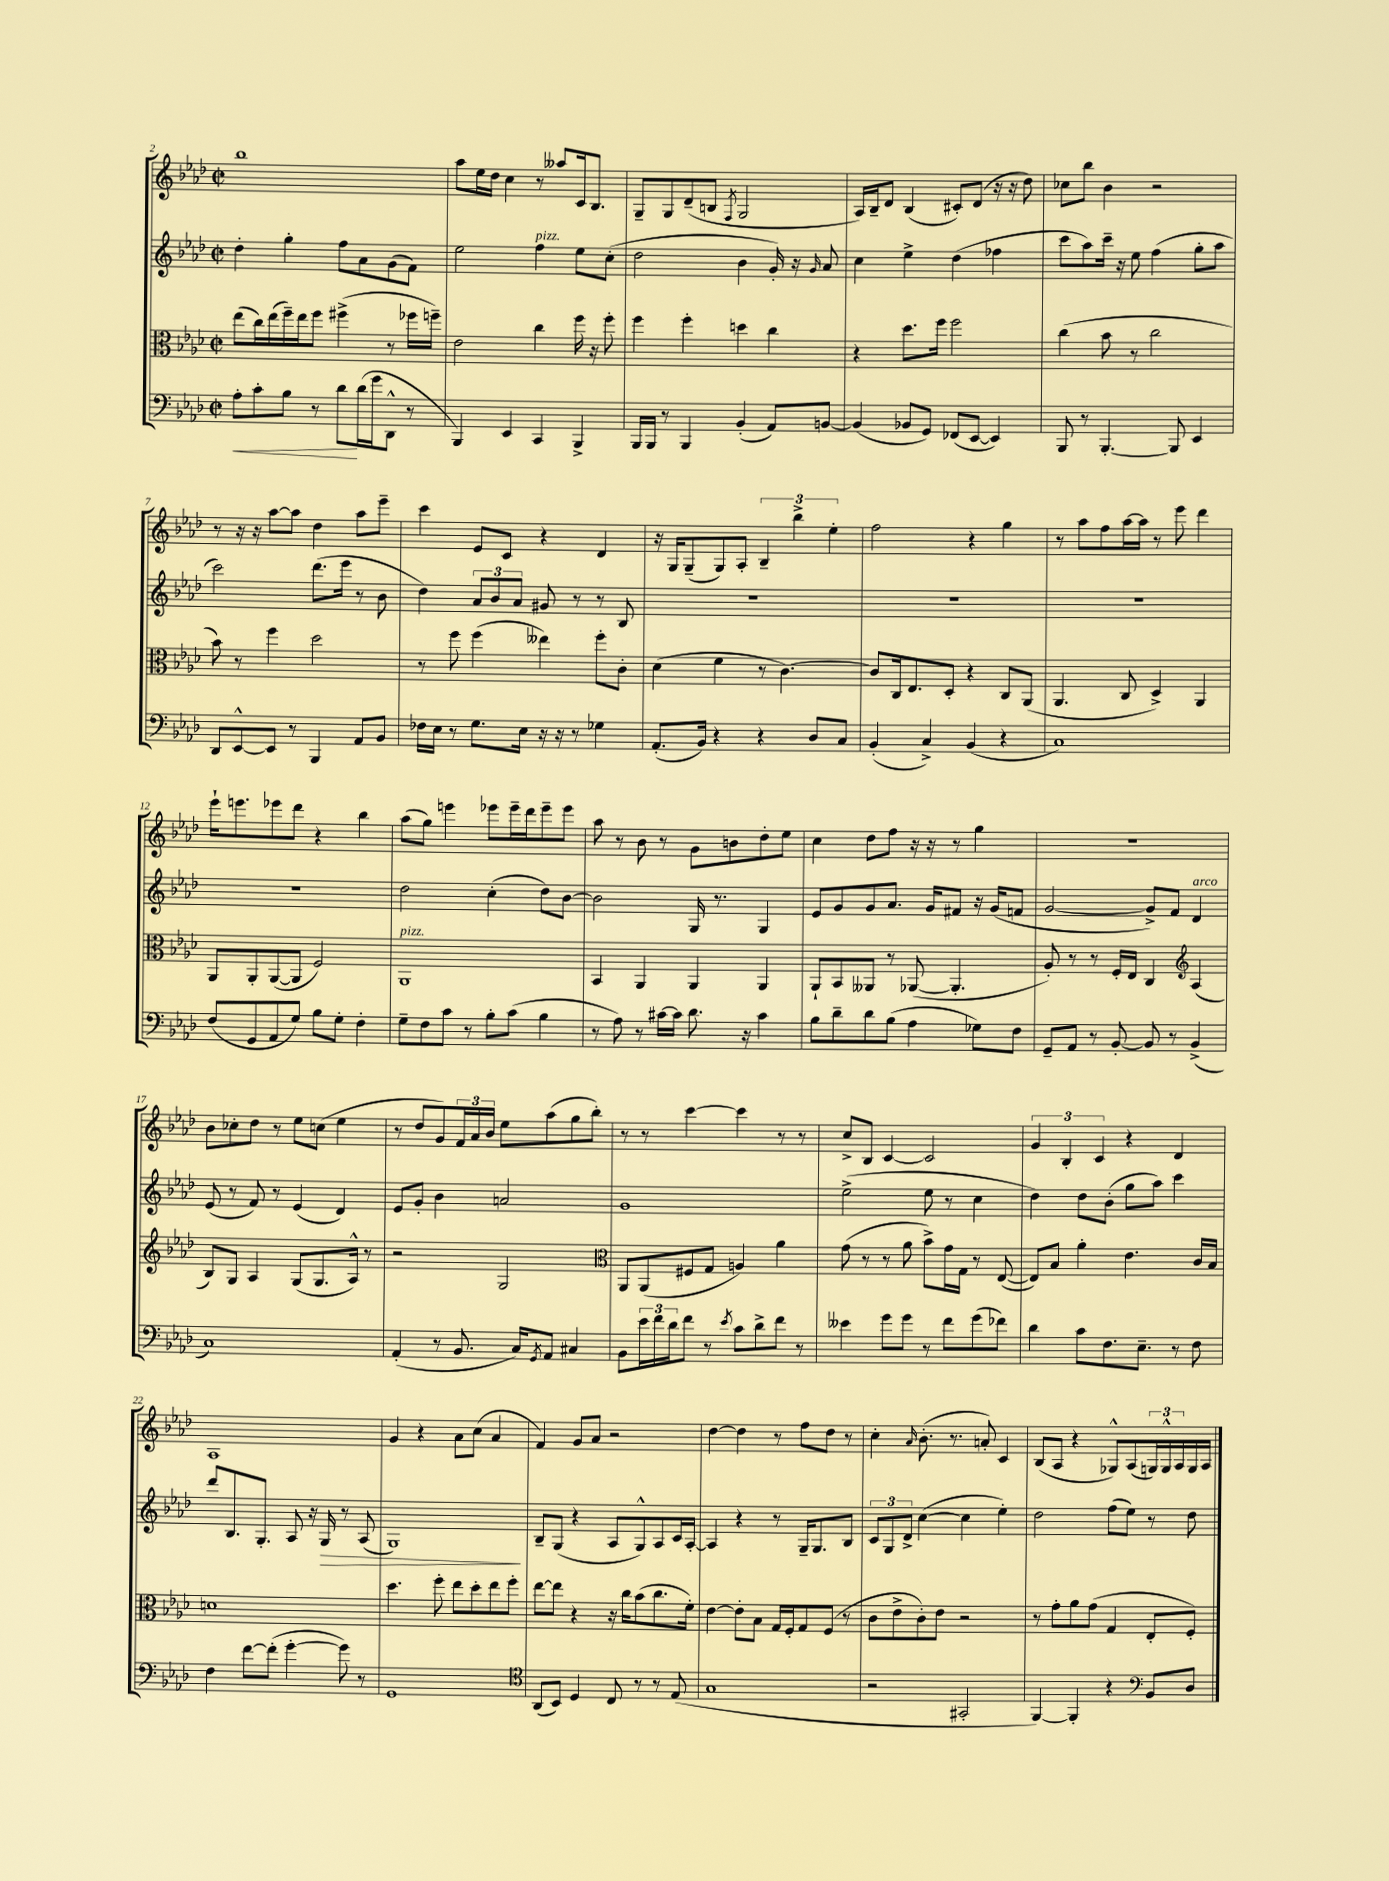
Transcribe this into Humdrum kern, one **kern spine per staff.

**kern	**kern	**kern	**kern
*staff4	*staff3	*staff2	*staff1
*clefF4	*clefC3	*clefG2	*clefG2
*k[b-e-a-d-]	*k[b-e-a-d-]	*k[b-e-a-d-]	*k[b-e-a-d-]
*M2/2	*M2/2	*M2/2	*M2/2
*met(c|)	*met(c|)	*met(c|)	*met(c|)
8A-'\L	(8ee-\L	4dd-'\	1bb-
8c'\	16cc\L)	.	.
.	(16ee-\	.	.
8B-\J	16ff~\)	4gg'\	.
.	16ee-\J	.	.
8r	8ff\J	.	.
8d-\L	(4ff#^\	8ff\L	.
(16d-\L	.	8a-\	.
16g\J	.	.	.
8DD-^^\J	8r	(8g\	.
8r	16ff-\LL	8f\J)	.
.	16ff~\JJ)	.	.
=	=	=	=
4BBB-/)	2e-\	2ee-\	8aa-\L
.	.	.	16ee-\L
.	.	.	16dd-\JJ
4EE-/	.	.	4cc\
4CC/	4cc\	4ff\	8r
.	.	.	8aa--/L
4BBB-^/	16ff\	8ee-\L	16c/k
.	16r	.	8.B-/J
.	8ff'\	(8cc'\J	.
=	=	=	=
16BBB-/LL	4ff\	2dd-\	8G~/L
16BBB-/JJ	.	.	.
8r	.	.	8G/
4BBB-/	4ff'\	.	(8d-~/
.	.	.	8B/J
.	.	.	8qF/
(4BB-'/	4dd\	4b-\	2G/
8AA-/L)	4cc\	16g'/)	.
.	.	16r	.
.	.	16qqg/	.
[8BB/J	.	8a-/	.
=	=	=	=
(4BB/]	4r	4cc\	16A-/LL)
.	.	.	16B-~/J
.	.	.	8d-/J
8BB-/L	8.dd-\L	4ee-^\	(4B-/
8GG/J)	.	.	.
.	16ff\Jk	.	.
(8FF-/L	2ff\	(4dd-\	8c#'/L)
[8EE-/J	.	.	(8d-/J
4EE-/])	.	4ff-\	16r
.	.	.	16r
.	.	.	8dd-\)
=	=	=	=
8BBB-/	(4cc\	8ccc\L	8cc-\L
8r	.	8aa-\)	8bb-\J
[4.BBB-'/	8b-\	16ccc~\Jk	4b-\
.	.	16r	.
.	8r	8ee-\	.
.	2cc\	(4ff\	2r
8BBB-/]	.	.	.
4EE-/	.	8gg'\L	.
.	.	8aa-\J	.
=	=	=	=
8DD-/L	8b-\)	2ccc\)	8r
[8EE-^^/	8r	.	16r
.	.	.	16r
8EE-/]J	4ff\	.	[8aa-\L
8r	.	.	8aa-\]J
4BBB-/	2dd-\	(8.ddd-\L	4dd-\
.	.	16eee-\Jk	.
8AA-/L	.	8r	8aa-\L
8BB-/J	.	8b-\	8eee-~\J
=	=	=	=
16F-\LL	8r	4dd-\)	4ccc\
16E-\JJ	.	.	.
8r	8ff\	.	.
8.G\L	(4ff\	12a-/L	8e-/L
.	.	12b-/	.
.	.	.	8c/J
.	.	12a-/J	.
16E-\Jk	.	.	.
16r	4ee--\)	8g#/	4r
16r	.	.	.
8r	.	8r	.
4G-\	8ff'\L	8r	4d-/
.	8c'\J	8B-/	.
=	=	=	=
(8.AA-'/L	(4d-\	1r	16r
.	.	.	16G/LK
.	.	.	(8G~/
16BB-/Jk)	.	.	.
4r	4f\	.	8G/)
.	.	.	8A-'/J
4r	8r	.	6B-~/
.	[4.c\)	.	.
.	.	.	6bb-^\
8D-/L	.	.	.
.	.	.	6ee-'\
8C/J	.	.	.
=	=	=	=
(4BB-'/	8c/]L	1r	2ff\
.	16C/k	.	.
.	8.E-/	.	.
4C^/)	.	.	.
.	8D-'/J	.	.
(4BB-/	4r	.	4r
4r	8C/L	.	4gg\
.	(8AA-/J	.	.
=	=	=	=
1C)	4.AA-/	1r	8r
.	.	.	8aa-\L
.	.	.	8ff\
.	8C/	.	[16aa-\L
.	.	.	16aa-\]JJ
.	4D-^/)	.	8r
.	.	.	8eee-\
.	4AA-/	.	4ddd-\
=	=	=	=
(8F/L	8AA-/L	1r	16eee-`\LK
.	.	.	8.eee\
8GG/	8AA-'/	.	.
8AA-/	([8AA-/	.	8eee-\
8G/J)	8AA-/]J	.	8ddd-\J
8B-\L	2F/)	.	4r
8G'\J	.	.	.
4F'\	.	.	4bb-\
=	=	=	=
8G~\L	1AA-	2dd-\	(8aa-\L
8F\	.	.	8gg\J)
8c\J	.	.	4eee\
8r	.	.	.
8B-'\L	.	(4cc'\	8eee-\L
(8c\J	.	.	16eee-~\L
.	.	.	16ddd-\J
4B-\	.	8dd-\L)	8eee-~\
.	.	[8b-\J	8eee-\J
=	=	=	=
8r	4BB-/	2b-\]	8aa-\
8A-\)	.	.	8r
8r	4AA-/	.	8b-\
[16c#\LL	.	.	8r
16c#\]JJ	.	.	.
8.d-\	4AA-/	16G/	8g\L
.	.	8.r	.
.	.	.	8b\
16r	.	.	.
4c#\	4AA-/	4G/	8dd-'\
.	.	.	8ee-\J
=	=	=	=
8B-\L	8AA-`/L	8e-/L	4cc\
8d-~\	8BB-/	8g/	.
8d-\	8AA--/J	8g/	8dd-\L
(8B-\J	8r	8.a-/J	8ff\J
4A-\	([8AA-/	.	16r
.	.	16g/LK	16r
.	4.AA-'/]	8f#/J	8r
8G-\L)	.	16r	4gg\
.	.	(16g/LK	.
8F\J	.	8f/J	.
=	=	=	=
8GG~/L	8A-'/)	[2g/	1r
8AA-/J	8r	.	.
8r	8r	.	.
[8BB-'/	16F'/LL	.	.
.	16E-/JJ	.	.
8BB-/]	4C/	8g^/]L)	.
8r	.	8f/J	.
*	*clefG2	*	*
(4BB-^/	(4A-/	4d-/	.
=	=	=	=
1C)	8B-/L)	(8e-/	8b-\L
.	8G/J	8r	8cc-'\
.	4A-/	8f/)	8dd-\J
.	.	8r	8r
.	(8G/L	(4e-/	8ee-\L
.	8.G/	.	(8cc\J
.	.	4d-/)	4ee-\
.	16A-^^/Jk)	.	.
.	8r	.	.
=	=	=	=
(4AA-'/	2r	8e-/L	8r
.	.	8g'/J	8dd-/L
8r	.	4b-\	8g/)
8.BB-/	.	.	24f/L
.	.	.	24a-/
.	.	.	24b-/JJ
.	2G/	2a/	8ee-\L
16C/LK)	.	.	.
8qGG/	.	.	.
8AA-/J	.	.	(8aa-\
4C#/	.	.	8gg\
.	.	.	8bb-'\J)
=	=	=	=
*	*clefC3	*	*
8BB-\L	8AA-/L	1g	8r
24e-\L	(8AA-/	.	8r
24f\	.	.	.
24d-\J	.	.	.
8f\J	8F#/	.	[4ccc\
8r	8G/J	.	.
8qe-/	.	.	.
8c\L	4A/)	.	4ccc\]
8d-^\	.	.	.
8f\J	4a-\	.	8r
8r	.	.	8r
=	=	=	=
4e--\	(8g\	(2ee-^\	8cc^/L
.	8r	.	8B-/J
8g\L	8r	.	[4c/
8g\J	8a-\	.	.
8r	8b-^\L)	8ee-\	2c/]
8f\L	16g\L	8r	.
.	16G\JJ	.	.
(8g\	8r	4cc\	.
8f-\J)	([8E-/	.	.
=	=	=	=
4d-\	8E-/]L)	4dd-\)	6g/
.	8B-/J	.	.
.	.	.	6B-'/
8c\L	4a-'\	8dd-\L	.
.	.	.	6c/
8.F\	.	(8b-'\J	.
.	4.e-\	8gg\L	4r
8.E-~\J	.	.	.
.	.	8aa-\J)	.
8r	.	4ccc\	4d-/
8F\	16c/LL	.	.
.	16B-/JJ	.	.
=	=	=	=
4F\	1d	8ddd-/L	1A-
.	.	8.B-/	.
[8f\L	.	.	.
.	.	8.G'/J	.
(8f'\]J	.	.	.
[4g'\	.	8A-/	.
.	.	16r	.
.	.	16G/	.
8g\])	.	8r	.
8r	.	(8A-/	.
=	=	=	=
1GG	4.dd-\	1G)	4g/
.	.	.	4r
.	8ff'\	.	.
.	8ee-\L	.	8a-\L
.	8dd-'\	.	(8cc\J
.	8ee-\	.	4a-/
.	8ff'\J	.	.
=	=	=	=
*clefC4	*	*	*
(8AA-/L	[8ee-\L	8B-~/L	4f/)
8BB-/J)	8ee-\]J	(8G/J	.
4D-/	4r	4r	8g/L
.	.	.	8a-/J
8C/	16r	8A-/L	2r
.	16cc\LK	.	.
8r	(8b-\	8G^^/)	.
8r	8.cc\	8A-/	.
(8E-/	.	16c/L	.
.	16f'\Jk)	[16A-'/JJ	.
=	=	=	=
1G	[4e-\	4A-/]	[4dd-\
.	8e-'\]L	4r	4dd-\]
.	8B-\J	.	.
.	16G/LL	8r	8r
.	16F'/J	.	.
.	8G/	16G~/LK	8ff\L
.	.	8.G/	.
.	(8F/J	.	8dd-\J
.	8r	8B-/J	8r
=	=	=	=
2r	8c\L	12c/L	4cc'\
.	.	12G/	.
.	8e-^\	.	.
.	.	12d-^/J	.
.	.	.	16qqa-/
.	8c'\)	([4cc\	(8.b-'\
.	8e-\J	.	.
.	.	.	8.r
2GG#'/	2r	4cc\]	.
.	.	.	8a'/)
.	.	4ee-'\)	4c/
=	=	=	=
[4FF/)	8r	2dd-\	(8B-/L
.	8g'\L	.	8A-/J
4FF'/]	8a-\	.	4r
.	(8g\J	.	.
4r	4G/	(8ff\L	8G-^^/L)
.	.	8ee-\J)	(8A-/
*clefF4	*	*	*
8BB-/L	8E-'/L	8r	24G/L)
.	.	.	24G^^/
.	.	.	24A-/
8D-/J	8F'/J)	8dd-\	16G/
.	.	.	16A-/JJ
==	==	==	==
*-	*-	*-	*-
